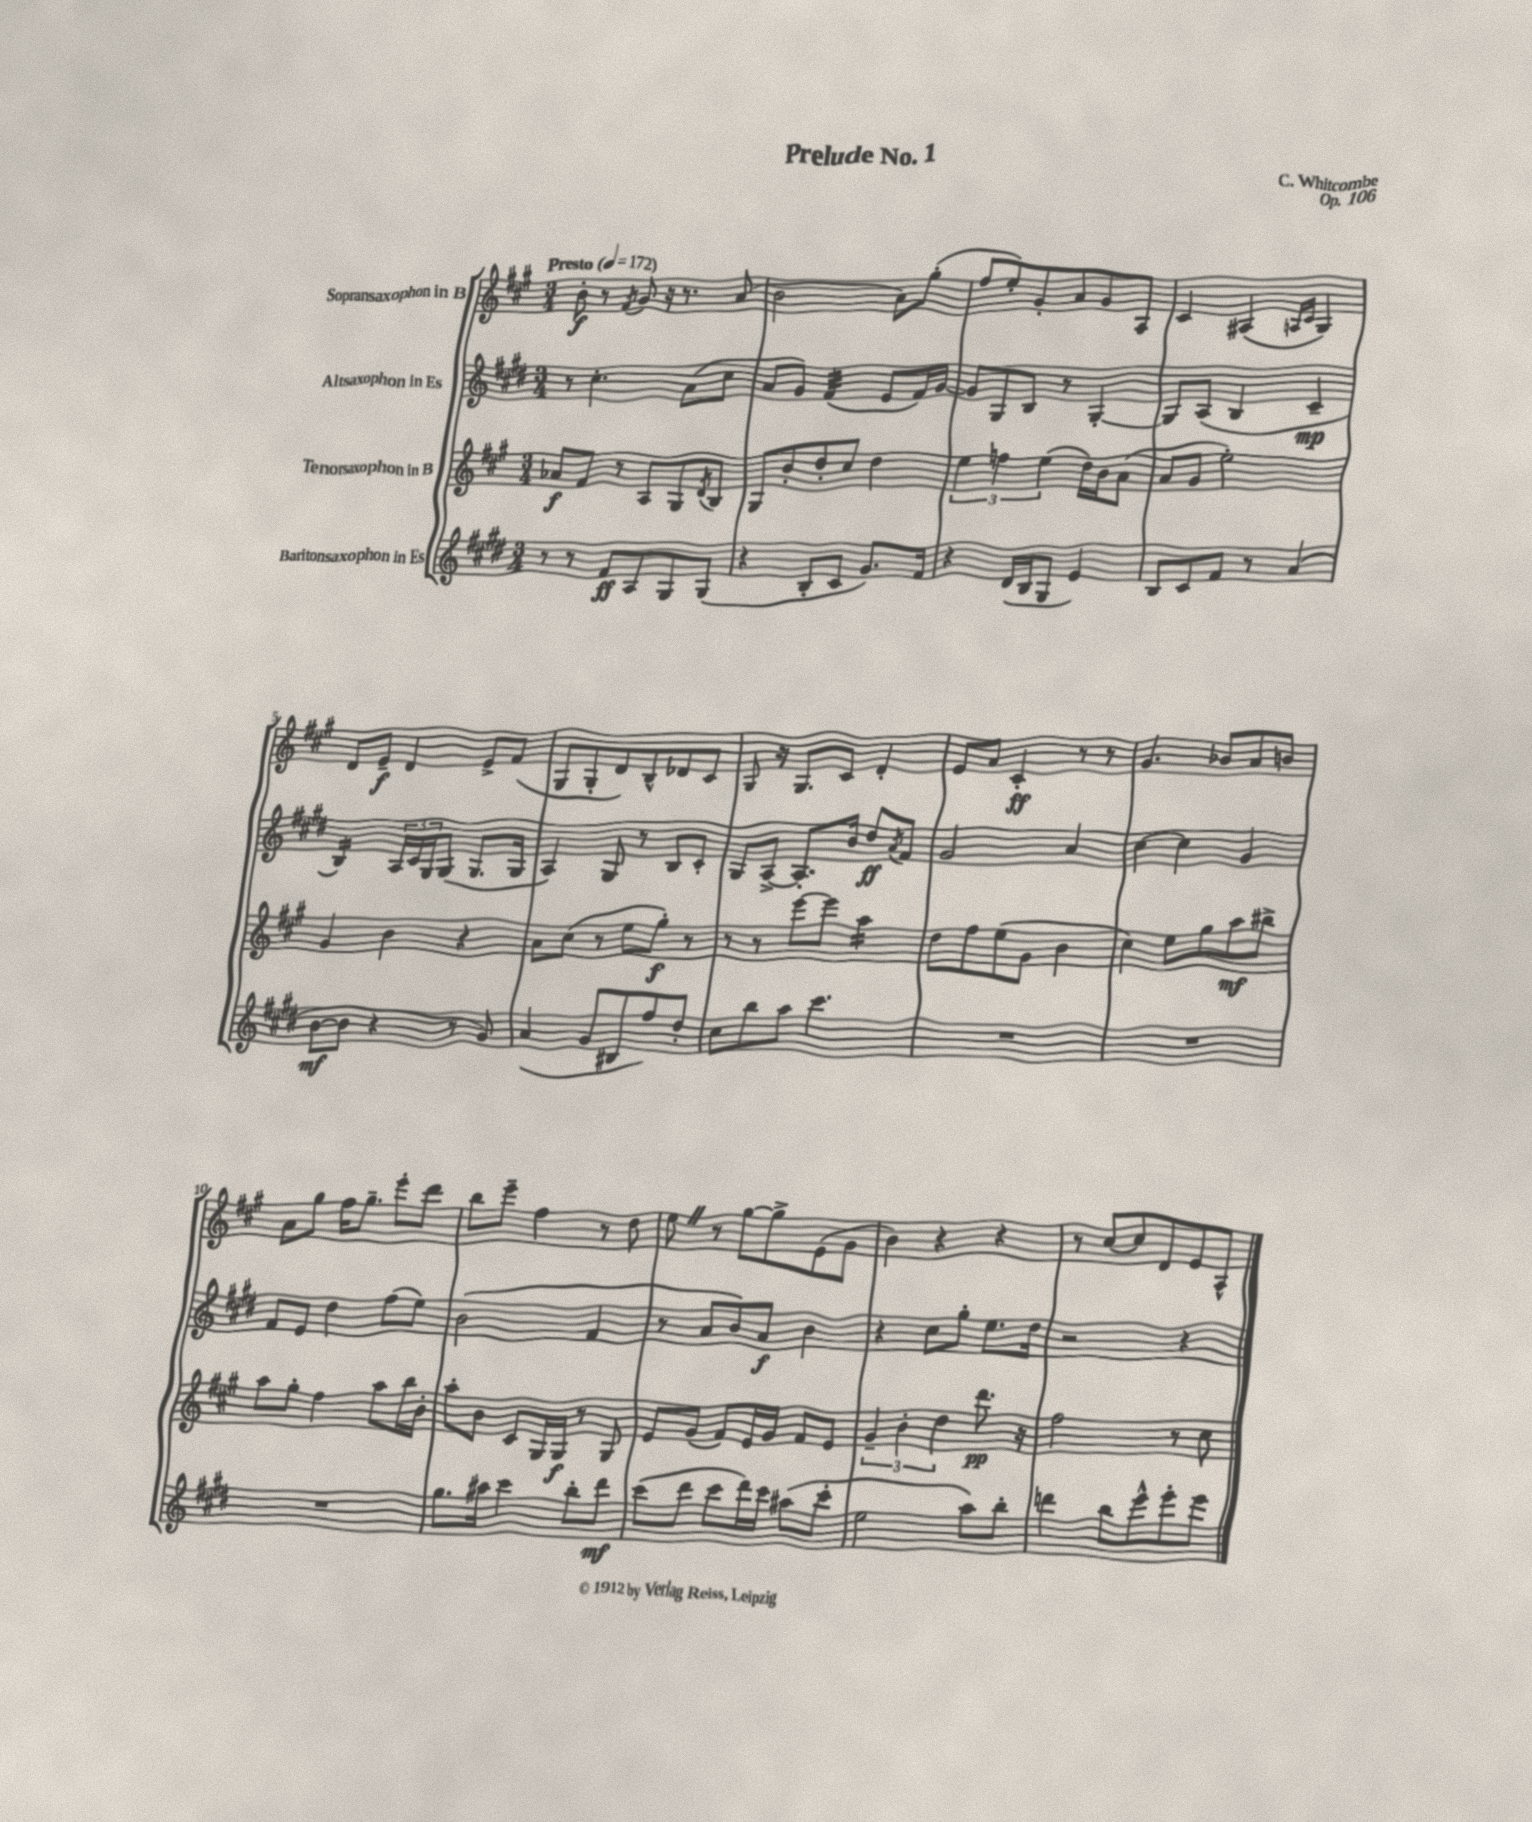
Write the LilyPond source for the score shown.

\header { title = "Prelude No. 1" composer = "C. Whitcombe" opus = "Op. 106" }
<<
\new StaffGroup <<
\new Staff = "s0" \with { instrumentName = "Sopransaxophon in B" } {
    \clef treble \key a \major \numericTimeSignature \time 3/4 \tempo "Presto" 4 = 172
    b'8-.\f r8 \acciaccatura { fis'8 } gis'8 r16 r8. a'8( |
    b'2 a'8) gis''8-.( |
    fis''8 e''8-.) gis'8-. a'8 gis'8 a8 |
    cis'4 ais4( \grace { a16 cis'16 } gis4) |
    d'8 e'8--\f d'4 e'8-> fis'8( |
    gis8 gis8-. d'8) b8-^ des'8 cis'8 |
    gis8 r16 gis8. cis'8 d'4-. |
    e'8 a'8 cis'4-.\ff r8 r8 |
    gis'4. bes'8 a'8 b'8 |
    a'8 gis''8 fis''16 gis''8.-- e'''8-. d'''8 |
    b''8 e'''8-- fis''4 r8 d''8 |
    e''8 \once \override BreathingSign.text = \markup { \musicglyph "scripts.caesura.straight" } \breathe r8 gis''8~ gis''8-> e'8( gis'8 |
    b'4) r4 r4 |
    r8 cis''8~ cis''8 d'8 e'8 a8-^ \bar "|." |
}
\new Staff = "s1" \with { instrumentName = "Altsaxophon in Es" } {
    \clef treble \key e \major \numericTimeSignature \time 3/4
    r8 cis''4.-. a'8( cis''8 |
    a'8 gis'8) fis'4:32( e'8 fis'16) gis'16~ |
    gis'8 gis8 b8 r8 gis4~-. |
    gis8 a8( b4 cis'4--\mp |
    b4:16) \tuplet 3/2 { a16 cis'16 gis16 } gis8( gis8. gis16 |
    a4) gis8 r8 b8 cis'8-. |
    gis8 a8~-> a8.-. b'16 dis''8\ff \acciaccatura { a'8 } fis'8 |
    gis'2 a'4 |
    cis''4~ cis''4 gis'4 |
    fis'8 e'8 dis''4 fis''8( e''8) |
    b'2( fis'4 |
    r8 a'8 b'8) a'8\f b'4 |
    r4 cis''8 gis''8-. e''8. dis''16 |
    r2 r4 \bar "|." |
}
\new Staff = "s2" \with { instrumentName = "Tenorsaxophon in B" } {
    \clef treble \key a \major \numericTimeSignature \time 3/4
    aes'8\f fis'8 r8 a8 gis8 \acciaccatura { d'8 } b8 |
    gis8 b'8-. d''8-. cis''8 d''4 |
    \tuplet 3/2 { e''4 f''4 e''4( } d''16) b'16 a'8( |
    a'8 gis'8 e''2-.) |
    gis'4 b'4 r4 |
    a'8 cis''8( r8 e''8 gis''8-.\f) r8 |
    r8 r8 e'''8~ e'''8 a''4:16 |
    d''8 fis''8 e''8( gis'8 b'4 |
    cis''4) e''8 gis''8 a''8\mf bis''8-> |
    a''8 gis''8-. fis''4 a''8 b''16 b'16-. |
    a''8-. b'8 cis'8 gis16 gis16\f r8 gis8 |
    e'8 gis'8( fis'8) e'16 gis'16 fis'8 e'8 |
    \tuplet 3/2 { gis'4-- b'4-. d''4 } d'''8.\pp r16 |
    fis''2 r8 cis''8 \bar "|." |
}
\new Staff = "s3" \with { instrumentName = "Baritonsaxophon in Es" } {
    \clef treble \key e \major \numericTimeSignature \time 3/4
    r8 r8 fis'8\ff a8 gis8 gis8( |
    r4 b8-. cis'8 gis'8.) fis'16 |
    r4 dis'16( b16 gis8 e'4) |
    b8 cis'8 fis'8 r8 a'4( |
    b'8~\mf b'8 r4 r8 gis'8) |
    a'4( gis'8 bis8 fis''8) dis''8-. |
    cis''8 b''8 a''8 cis'''4. |
    R2. |
    R2. |
    R2. |
    gis''8. ais''16 cis'''4 b''8-. dis'''8\mf |
    cis'''8( dis'''8 cis'''8 dis'''16) cis'''16 ais''8( cis'''8-. |
    e''2 a''8) b''8-. |
    d'''4 b''8 e'''8-^ e'''8-. e'''8 \bar "|." |
}
>>
>>
